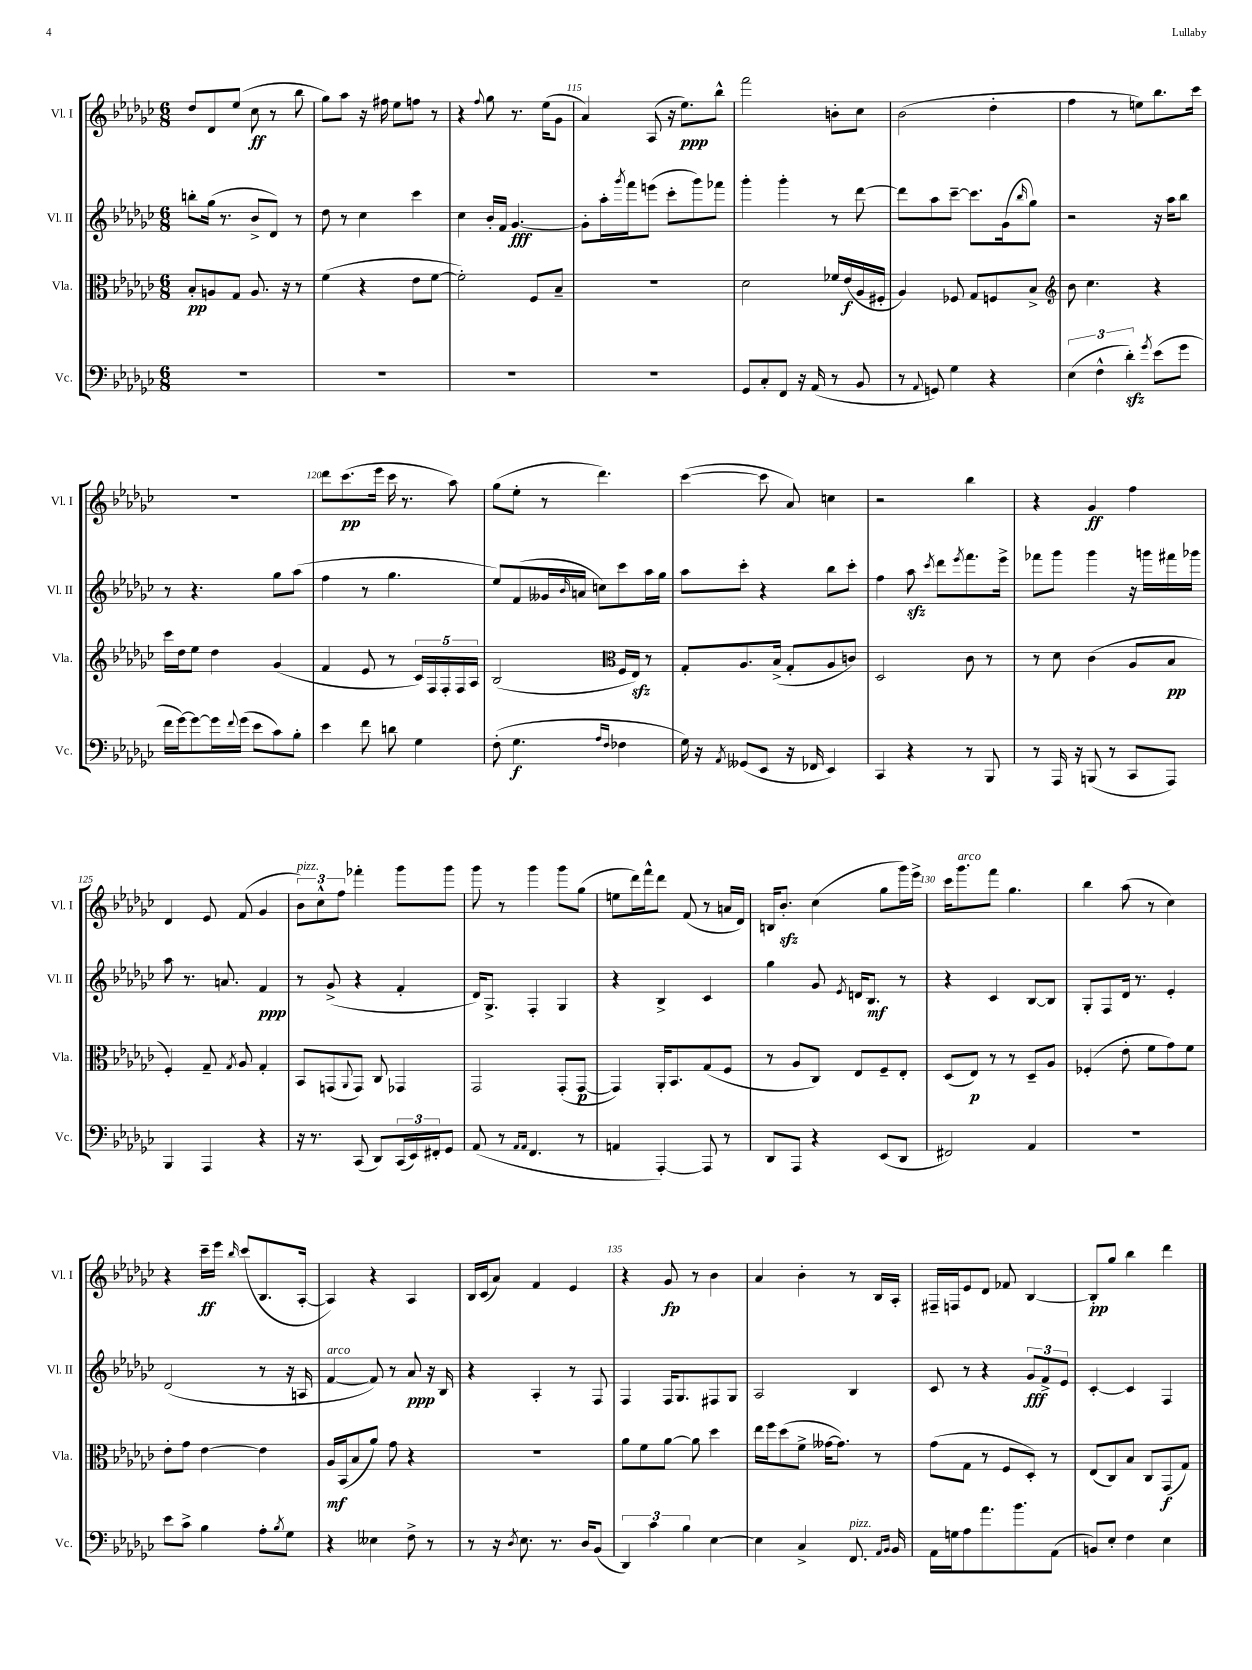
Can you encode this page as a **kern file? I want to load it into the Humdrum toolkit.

**kern	**kern	**kern	**kern
*staff4	*staff3	*staff2	*staff1
*clefF4	*clefC3	*clefG2	*clefG2
*k[b-e-a-d-g-c-]	*k[b-e-a-d-g-c-]	*k[b-e-a-d-g-c-]	*k[b-e-a-d-g-c-]
*M6/8	*M6/8	*M6/8	*M6/8
2.r	8B-'	8bb'	8dd-
.	8A	(16gg-	8d-
.	.	8.r	.
.	8G-	.	(8ee-
.	8.A	8b-^	8cc-
.	.	8d-)	8r
.	16r	.	.
.	8r	8r	8bb-
=	=	=	=
2.r	(4f	8dd-	8gg-)
.	.	8r	8aa-
.	4r	4cc-	16r
.	.	.	16ff#
.	.	.	8ee-
.	8e-	4ccc-	8ff
.	[8f	.	8r
=	=	=	=
2.r	2f'])	4cc-	4r
.	.	.	8qqff
.	.	16b-'	8gg-
.	.	16f	.
.	.	[4.g-	8.r
.	8F	.	.
.	.	.	(16ee-
.	8B-~	.	8g-
=	=	=	=
2.r	2.r	8g-']	4a-)
.	.	16aa-'	.
.	.	8qggg-	.
.	.	16fff	.
.	.	(8eee	(8A-
.	.	8ccc-'	16r
.	.	.	8.ee-)
.	.	8ggg-)	.
.	.	8fff-	8bb-^^
=	=	=	=
8GG-	2d-	4ggg-'	2fff
8C-'	.	.	.
8FF	.	4ggg-'	.
16r	.	.	.
(16AA-	.	.	.
8r	16f-	8r	8b'
.	(16e-	.	.
8BB-	16A-	[8ddd-	8cc-
.	16F#'	.	.
=	=	=	=
8r	4A-)	8ddd-]	(2b-
8qqAA-	.	.	.
8GG)	.	8aa-	.
4G-	8F-	[8ccc-~	.
.	8G-	8.ccc-]	.
4r	8F	.	4dd-'
.	.	(16g-	.
.	.	16qqbb-	.
.	8B-^	8gg-)	.
=	=	=	=
*	*clefG2	*	*
(6E-	8b-	2r	4ff
.	4.cc-	.	.
6F^^	.	.	.
.	.	.	8r
6d-')	.	.	.
.	.	.	8ee)
8qg-	.	.	.
(8e-	4r	16r	8.bb-
.	.	16aa-	.
8g-	.	8bb-	.
.	.	.	16ccc-
=	=	=	=
16f	16ccc-	8r	2.r
[16g-)	16dd-	.	.
8g-_	8ee-	4.r	.
16g-]	4dd-	.	.
8qqf	.	.	.
(16g-	.	.	.
8e-	.	.	.
8c-)	(4g-	8gg-	.
8B-'	.	(8aa-	.
=	=	=	=
4e-	4f	4ff	8ddd-
.	.	.	(8.ccc-
8f	8e-	8r	.
.	.	.	16eee-
8d	8r	4.gg-	16ccc-
.	.	.	8.r
4G-	20c-)	.	.
.	20F	.	.
.	20F'	.	.
.	.	.	8aa-)
.	20F	.	.
.	20A-	.	.
=	=	=	=
(8F'	(2B-	8ee-)	(8gg-
4.G-	.	(8f	8ee-'
.	.	16g--	8r
.	.	16qqb-	.
.	.	16a	.
.	.	8cc)	4.ddd-)
*	*clefC3	*	*
16qqA-	.	.	.
16qqF	.	.	.
4F-	16F	8ccc-	.
.	16E-)	.	.
.	8r	16aa-	.
.	.	16gg-	.
=	=	=	=
16G-)	8G-'	8aa-	([4ccc-
16r	.	.	.
8qAA-	.	.	.
(8GG--	8.A-	8ccc-'	.
8EE-	.	4r	8ccc-]
.	(16B-^	.	.
16r	8G-'	.	8a-)
16FF-	.	.	.
4EE-)	8A-	8bb-	4cc
.	8c)	8ccc-'	.
=	=	=	=
4CC-	2D-	4ff	2r
4r	.	8aa-	.
.	.	8qccc-	.
.	.	8ddd-	.
.	.	8qeee-	.
8r	8c-	8.fff	4bb-
8BBB-	8r	.	.
.	.	16eee-^	.
=	=	=	=
8r	8r	8fff-	4r
16AAA-	8d-	8ggg-	.
16r	.	.	.
(8BBB	(4c-	4ggg-	4g-
8r	.	.	.
8CC-	8A-	16r	4ff
.	.	16ggg	.
8AAA-)	8B-	16fff#	.
.	.	16ggg-	.
=	=	=	=
4BBB-	4F')	8aa-	4d-
.	.	8.r	.
4AAA-	8G-~	.	8e-
.	.	8.a	.
.	8qG-	.	.
.	8A-	.	(8f
4r	4G-'	4f	4g-
=	=	=	=
16r	8BB-	8r	12b-)
8.r	.	.	.
.	.	.	12cc-^^
.	(8GG	(8g-^	.
.	.	.	12ff
.	8qqAA-	.	.
(8CC-	8GG)	4r	4fff-'
8DD-)	8C-	.	.
(24CC-	4GG-	4f'	8ggg-
24EE-)	.	.	.
24FF#'	.	.	.
8GG-	.	.	8ggg-
=	=	=	=
(8AA-	2GG-	16d-)	8ggg-
.	.	8.G-^	.
8r	.	.	8r
16qqAA-	.	.	.
16qqAA-	.	.	.
4.FF	.	4F'	4ggg-
.	(8GG-'	4G-	8ggg-
8r	[8GG-	.	(8gg-
=	=	=	=
4AA	4GG-])	4r	8ee
.	.	.	16ddd-)
.	.	.	16fff^^
[4AAA-')	16AA-'	4B-^	8ddd-
.	8.BB-	.	.
.	.	.	(8f
8AAA-]	(8G-	4c-	8r
8r	8F	.	16a
.	.	.	16d-)
=	=	=	=
8DD-	8r	4gg-	16B
.	.	.	8.b-'
8AAA-	8A-	.	.
4r	8C-)	8g-	(4cc-
.	.	8qe-	.
.	8E-	16d	.
.	.	8.B-	.
(8EE-	8F~	.	8gg-
8DD-	8E-'	8r	16ggg-)
.	.	.	16eee-^
=	=	=	=
2FF#)	(8D-	4r	16ccc-
.	.	.	8.ggg-
.	8E-)	.	.
.	8r	4c-	8fff
.	8r	.	4.gg-
4AA-	8D-~	[8B-	.
.	8A-	8B-]	.
=	=	=	=
2.r	(4F-'	8G-'	4bb-
.	.	8F	.
.	8e-'	16d-	(8aa-
.	.	8.r	.
.	8f	.	8r
.	8g-)	4e-'	4cc-)
.	8f	.	.
=	=	=	=
8e-	8e-'	(2d-	4r
8c-^	8g-	.	.
4B-	[4e-	.	16ccc-~
.	.	.	16eee-
.	.	.	16qqbb-
.	.	.	(8ccc-
8A-'	4e-]	8r	8.B-
8qB-	.	.	.
8G-	.	16r	.
.	.	16A	[16A-'
=	=	=	=
4r	16A-	[4f	4A-])
.	(16BB-	.	.
.	8B-	.	.
4E--	8a-)	8f])	4r
.	8g-	8r	.
8F^	4r	8a-	4A-
8r	.	16r	.
.	.	16B-	.
=	=	=	=
8r	2.r	4r	16B-
.	.	.	(16c-
16r	.	.	8a-)
8qD-	.	.	.
8.E-	.	.	.
.	.	4A-'	4f
8.r	.	.	.
.	.	8r	4e-
16D-	.	.	.
(8BB-	.	8F	.
=	=	=	=
6DD-)	8a-	4F	4r
.	8f	.	.
6c-	.	.	.
.	[8a-	16F	8g-
.	.	8.G-	.
6B-	.	.	.
.	8a-]	.	8r
[4E-	4dd-	8F#	4b-
.	.	8G-	.
=	=	=	=
4E-]	16ee-	2A-	4a-
.	16ff	.	.
.	(8dd-	.	.
4C-^	8f^	.	4b-'
.	[16g--	.	.
.	8.g--])	.	.
8.FF	.	4B-	8r
.	8r	.	16B-
16qqAA-	.	.	.
16qqBB-	.	.	.
16BB-	.	.	16A-'
=	=	=	=
16AA-	(8g-	8c-	16F#~
16G	.	.	16F
8A-	8G-	8r	8e-
8.a-	8r	4r	8d-
.	8F	.	8f-
8.b-	.	.	.
.	8D-')	12g-	[4B-
.	.	12f^	.
(8AA-	8r	.	.
.	.	12e-	.
=	=	=	=
8BB)	(8E-	[4c-'	8B-']
8E-'	8C-)	.	8gg-
4F	8B-	4c-]	4bb-
.	8C-	.	.
4E-	(8GG-	4F	4ddd-
.	8G-)	.	.
==	==	==	==
*-	*-	*-	*-
